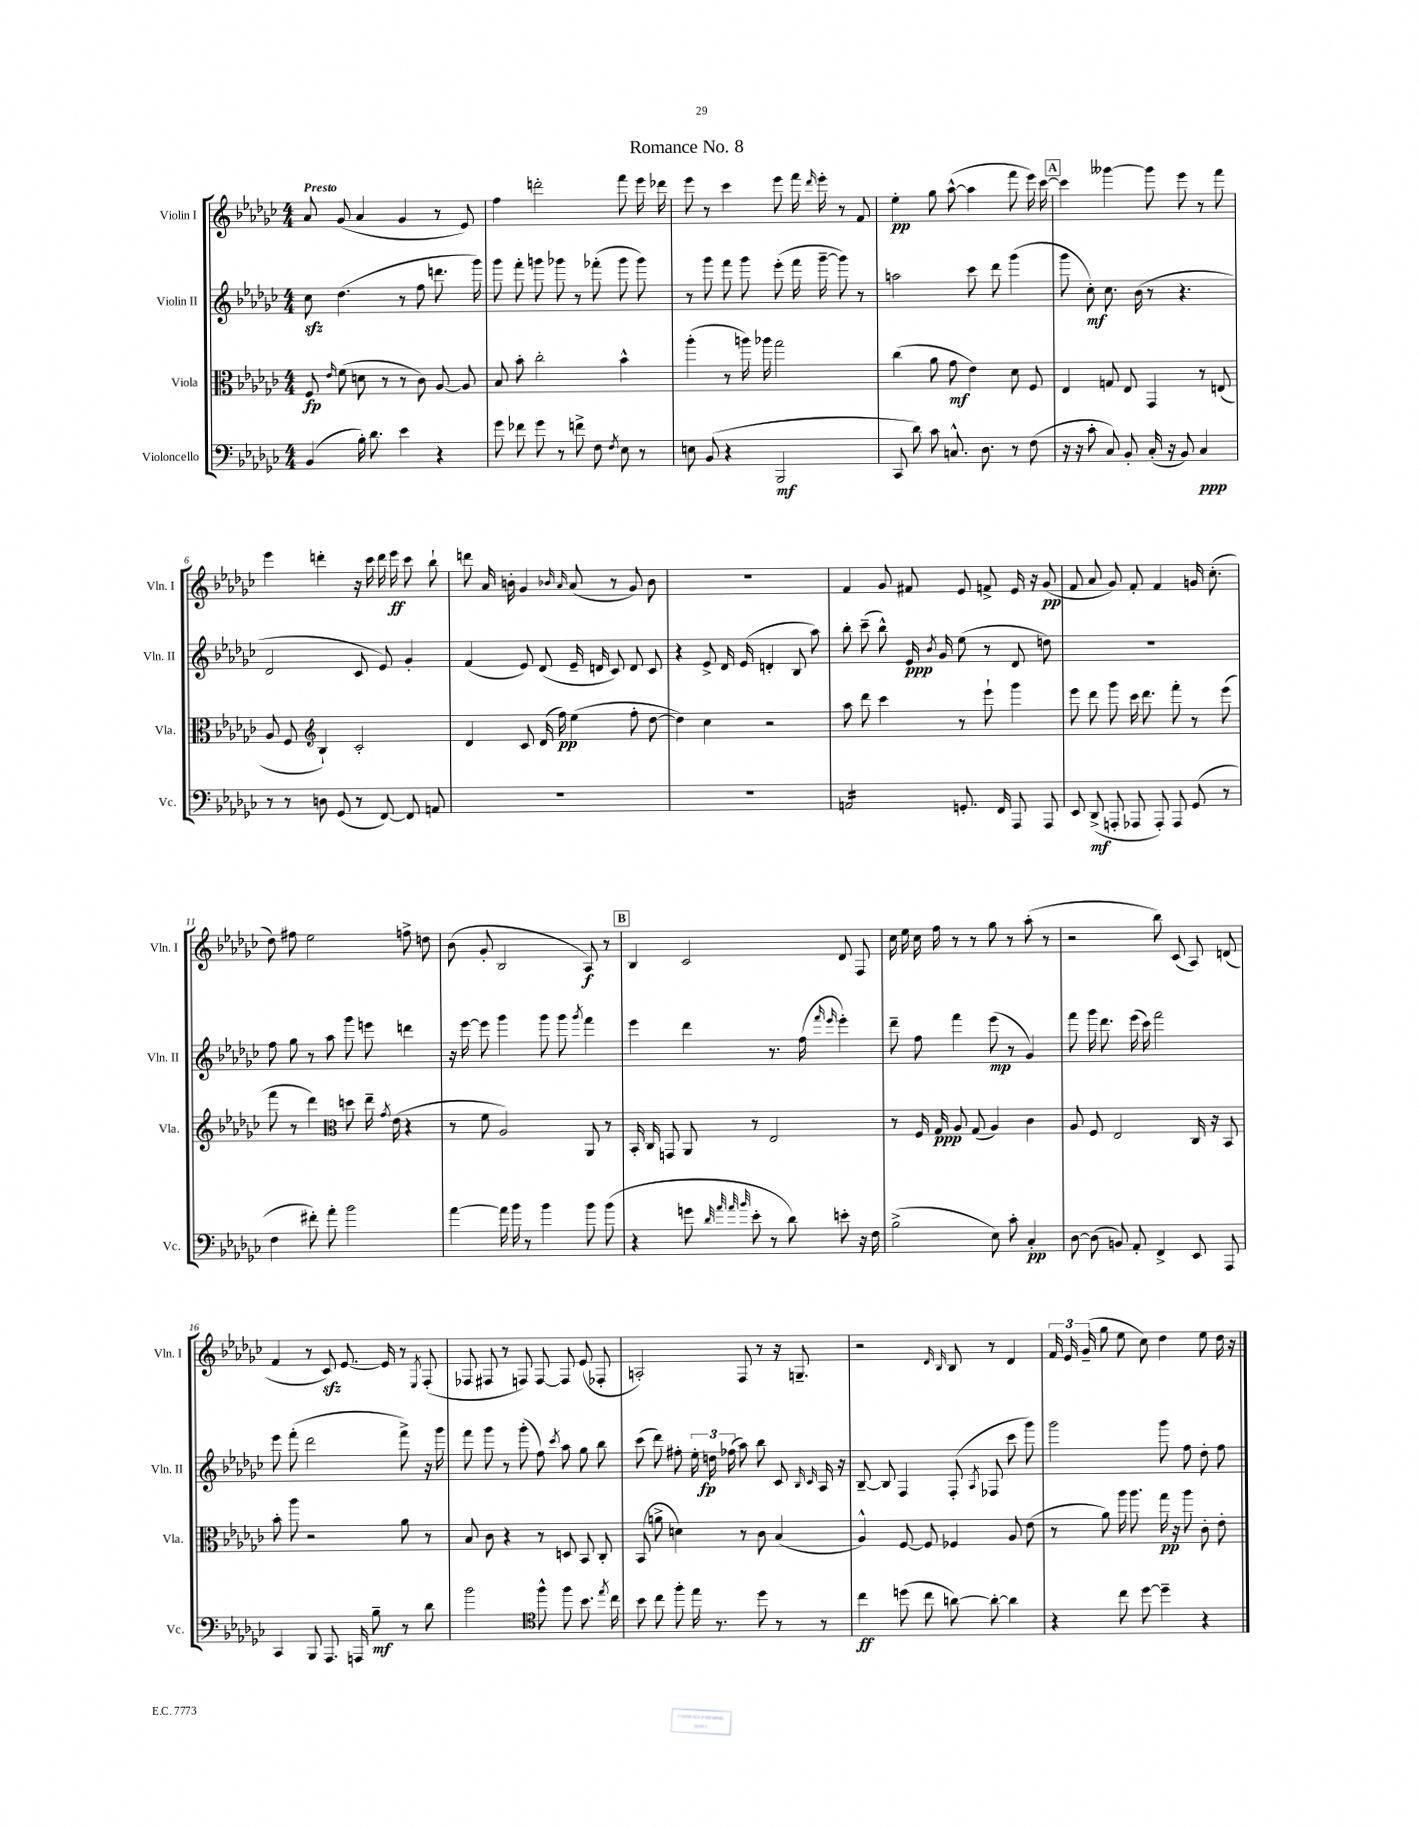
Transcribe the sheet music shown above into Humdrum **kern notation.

**kern	**kern	**kern	**kern
*staff4	*staff3	*staff2	*staff1
*clefF4	*clefC3	*clefG2	*clefG2
*k[b-e-a-d-g-c-]	*k[b-e-a-d-g-c-]	*k[b-e-a-d-g-c-]	*k[b-e-a-d-g-c-]
*M4/4	*M4/4	*M4/4	*M4/4
(4BB-	8F	8cc-	8a-
.	16qqe-	.	.
.	(8f	(4.dd-	(8g-
16B-')	8d	.	4a-
8.d-	.	.	.
.	8r	.	.
4e-	8r	8r	4g-
.	8c-)	8ff	.
4r	[8A-	8.ddd	8r
.	8A-]	.	8e-)
.	.	16ggg-)	.
=	=	=	=
8g-	8B-	8ggg-	4ff
8f-	8b-'	8fff'	.
8g-	2cc-'	8ggg	2ddd'
8r	.	8ggg-	.
8f^	.	8r	.
8F	.	(8fff-'	.
8qF	.	.	.
8E-	4b-^^	8ggg-	8fff
8r	.	8ggg-)	16eee-
.	.	.	16ddd-
=	=	=	=
8E	(4aa-'	8r	8eee-
(8BB-	.	8ggg-	8r
4r	8r	8fff	4ccc-
.	16aa)	8ggg-	.
.	16aa-	.	.
2BBB-	2gg-	(8eee-'	8eee-
.	.	16fff	16fff
.	.	.	16qqddd-
.	.	[16ggg-~	16eee-'
.	.	8ggg-])	8r
.	.	8r	8f
=	=	=	=
8CC-	(4cc-	2aa	4ee-'
8d-)	.	.	.
8c-	8a-	.	8gg-
8.C^^	8g-	.	([8aa-^^
.	4e-)	8ccc-	4aa-]
8.D-	.	.	.
.	.	8ddd-	.
8r	8d-	(4ggg-	8fff
(8F	8F	.	16eee-)
.	.	.	[16ccc-
=	=	=	=
16r	4E-	8ggg-	4ccc-]
16r	.	.	.
8c-'	.	8cc-')	.
8C-)	8G	8.cc-	[4ggg--
8BB-'	8E-	.	.
.	.	(16b-	.
(16C-'	4GG-	8r	8ggg--]
16r	.	.	.
8BB-)	.	4.r	8eee-
4C-	8r	.	8r
.	(8E	.	8fff
=	=	=	=
8r	8A-	2d-	4eee-
8r	8F	.	.
*	*clefG2	*	*
8D	4B-`)	.	4ddd'
(8GG-	.	.	.
8r	2c-'	8c-	16r
.	.	.	16ccc-
[8FF)	.	8e-)	16ddd
.	.	.	16eee-
8FF]	.	4g-'	8ccc-
8AA	.	.	8bb-`
=	=	=	=
1r	4d-	(4f	8ddd
.	.	.	16a-
.	.	.	16b'
.	8c-	8e-)	4g-
.	(16d-	(8d-	.
.	16ff)	.	.
.	.	.	16qqb-
.	.	.	16qqa-
.	(4ee-	16e-~	(8a-
.	.	16d	.
.	.	8c-)	8r
.	8ff'	8d	8g-)
.	[8dd-	8c-	8b-
=	=	=	=
1r	4dd-])	4r	1r
.	4cc-	8e-^	.
.	.	16d-	.
.	.	(16e-	.
.	2r	4d'	.
.	.	8B-	.
.	.	8aa-)	.
=	=	=	=
2AA	8aa-	8bb-'	4f
.	8ddd-	(8ccc-~	.
.	4ccc-	8bb-^^)	8g-
.	.	16e-	8f#
.	.	8qb-	.
.	.	16g-	.
8.GG'	8r	(8ee-	8e-
.	8eee-`	8r	8f^
16FF	.	.	.
8AAA-	4ggg-	8d-	16e-
.	.	.	16r
8AAA-	.	8dd)	(8g-
=	=	=	=
8EE-	8eee-	1r	8f
(8DD-^	8ddd-	.	8a-
8AAA'	8ggg-	.	8g-)
8AAA-	16ccc-	.	8f'
.	8.ddd-	.	.
8AAA-')	.	.	4f
8AAA-	8fff'	.	.
(8GG-	8r	.	16g
.	.	.	(8.cc-'
8r	(8eee-	.	.
=	=	=	=
4F	8fff	8ff	8dd-)
.	8r	8gg-	8ff#
8f#')	4ddd-)	8r	2ee-
8a-'	.	8aa-	.
*	*clefC3	*	*
2b-	8dd	8ggg-	.
.	16ee-~	8eee	.
.	8qg-	.	.
.	(16e-	.	.
.	4r	4ddd	8ff^
.	.	.	8dd
=	=	=	=
[4a-	8r	16r	(8b-
.	.	[16eee-	.
.	8f	8eee-]	8g-'
16a-]	2A-)	4ggg-	2B-
16b-	.	.	.
8r	.	.	.
4b-	.	8ggg-	.
.	.	8ggg-	.
.	.	8qggg-	.
8b-	8AA-	4fff	8A-)
(8b-	8r	.	8r
=	=	=	=
4r	16BB-'	4eee-	4B-
.	16C-	.	.
.	8GG	.	.
8g	8AA-	4ddd-	2c-
32qqd-	.	.	.
32qqa-	.	.	.
32qqa-	.	.	.
32qqb-	.	.	.
8e-'	8r	.	.
8r	2E-	8.r	.
8d-)	.	.	.
.	.	(16ff	.
.	.	16qqfff	.
.	.	16qqeee-	.
8e'	.	4eee-')	8d-
16r	.	.	8F
16F	.	.	.
=	=	=	=
(2B-^	8r	8ddd-~	16cc-
.	.	.	16ee-
.	16F	8ff	16cc-
.	16G-	.	16ff
.	8A-	4fff	8r
.	(8G-	.	8r
8E-)	4A-)	(8eee-	8gg-
8c-'	.	8r	8r
4C-'	4c-	4g-)	(8aa-'
.	.	.	8r
=	=	=	=
[8D-	8A-	8fff	2r
(8D-]	8F	16ggg-	.
.	.	8.ddd-	.
8BB)	2E-	.	.
8AA-'	.	(16eee-	.
.	.	16ccc-)	.
4FF^	.	2fff	8bb-)
.	.	.	(8c-
8EE-	16C-	.	8A-)
.	16r	.	.
8AAA-	8BB-	.	(8d
=	=	=	=
4CC-	8b-'	8eee-	4f
.	8aa-	(8fff'	.
8BBB-	2r	2ddd-	8r
8.AAA-	.	.	8c-)
.	.	.	[8.e-
16AAA	.	.	.
8B-~	.	.	.
.	.	.	16e-]
8r	8a-	8fff^)	8r
.	.	.	8qE-
8d-	8r	16r	(8F'
.	.	16ggg-	.
=	=	=	=
2b-	8B-	8fff	8F-
.	8c-	8ggg-	8F#
.	4r	8r	8r
.	.	(8ggg-'	8F)
*clefC4	*	*	*
8ff^^	8r	8ff)	[8F
.	.	8qccc-	.
8ff	8D	8aa-	8F]
8.b-	8BB-	8gg-	(8e-
.	8C-'	8bb-	8F-'
8qee-	.	.	.
16cc-	.	.	.
=	=	=	=
8b-	(8BB-	(8ccc-	2A')
8cc-	8a^	8ddd-)	.
8ff'	4d)	8ff#'	.
16ee-	.	24ee-'	.
.	.	24dd	.
8.r	.	.	.
.	.	(24ff-	.
.	8r	8aa-)	8F
8dd-	8c-	8bb-	8r
8r	(4B-	8c-	16r
.	.	.	8.G~
.	.	16qqB-	.
.	.	16qqc-	.
8r	.	16A-	.
.	.	16r	.
=	=	=	=
4cc-	4A-^^)	[8B-~	2r
.	.	8B-]	.
(8dd	[8F	4F	.
8cc-	8F]	.	.
.	.	.	16qqd-
.	.	.	16qqB-
[8a)	4F-	(8F'	8B-
.	.	8qA-	.
8a'_	.	8F-	8r
4a]	8A-	8ccc-	4d-
.	(8e-	8ggg-)	.
=	=	=	=
4r	8r	2ggg-	24f
.	.	.	24e-
.	.	.	(24g-~
.	8a-)	.	8gg-
8cc-	16aa-	.	8ee-
.	8.aa-	.	.
[8dd-	.	.	8cc-)
4dd-~]	16gg-	8ggg-	4dd-
.	16r	.	.
.	8aa-	8ff	.
4r	8c-'	8dd-'	8ee-
.	8e-'	8ff	16dd-
.	.	.	16r
==	==	==	==
*-	*-	*-	*-
